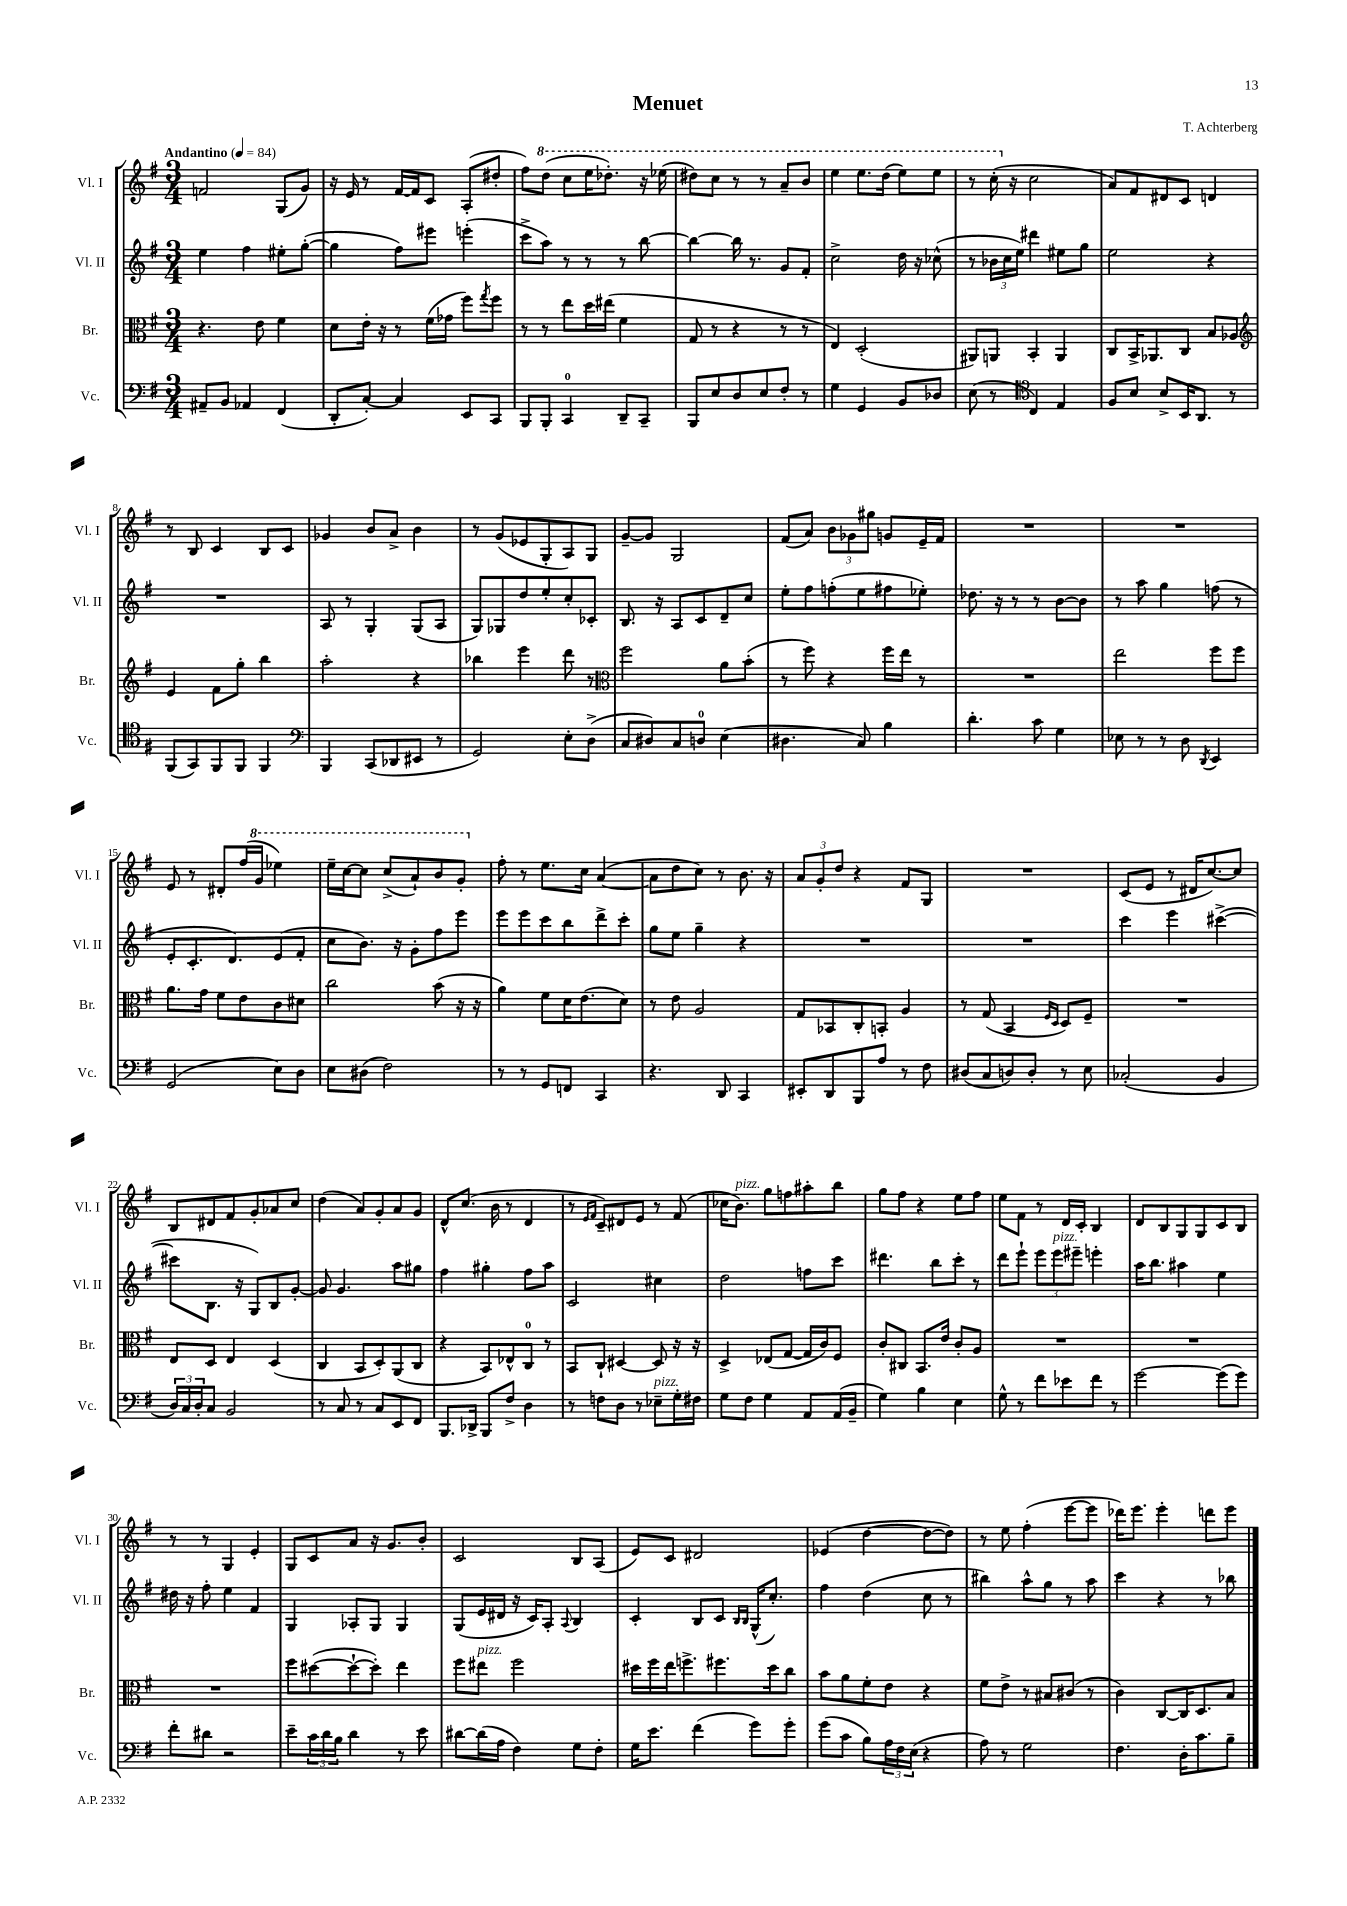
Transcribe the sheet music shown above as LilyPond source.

\header { title = "Menuet" composer = "T. Achterberg" }
<<
\new StaffGroup <<
\new Staff = "s0" \with { instrumentName = "Vl. I" shortInstrumentName = "Vl. I" } {
    \clef treble \key g \major \numericTimeSignature \time 3/4 \tempo "Andantino" 4 = 84
    f'2 g8( g'8) |
    r16 e'16 r8 fis'16~ fis'16 c'8 a8-.( dis''8-. |
    fis''8) \ottava #1 d'''8( c'''8 e'''16 des'''8.-.) r16 ees'''16( |
    dis'''8) c'''8 r8 r8 a''8-- b''8 |
    e'''4 e'''8. d'''16( e'''8) e'''8 |
    r8 c'''16-.( \ottava #0 r16 c''2 |
    a'8) fis'8 dis'8 c'8 d'4 |
    r8 b8 c'4 b8 c'8 |
    ges'4 b'8 a'8-> b'4 |
    r8 g'8( ees'8 g8-. a8) g8 |
    g'8~-- g'8 g2 |
    fis'8( a'8) \tuplet 3/2 { b'8 ges'8 gis''8 } g'8 e'16-- fis'16 |
    R2. |
    R2. |
    e'8 r8 dis'8-. fis''16( \ottava #1 g''16 ees'''4) |
    e'''16-- c'''16~ c'''8 c'''8->( a''8-!) b''8 g''8-. \ottava #0 |
    fis''8-. r8 e''8. c''16 a'4~( |
    a'8 d''8 c''8) r8 b'8. r16 |
    \tuplet 3/2 { a'8 g'8-. d''8 } r4 fis'8 g8 |
    R2. |
    c'8( e'8 r8 dis'16 c''8.~) c''8 |
    b8 dis'8 fis'8 g'8-. aes'8 c''8 |
    d''4( a'8) g'8-. a'8 g'8 |
    d'8-^ c''8.( b'16 r8 d'4 |
    r8 \grace { e'16 fis'16 } c'8--) dis'8 e'8 r8 fis'8( |
    ces''16 b'8.^\markup { \italic "pizz." }) g''8 f''8 ais''8-. b''8 |
    g''8 fis''8 r4 e''8 fis''8 |
    e''8 fis'8 r8 d'16 c'16-. b4 |
    d'8 b8 g8 g8 c'8 b8 |
    r8 r8 g4 e'4-. |
    g8 c'8 a'8 r16 g'8. b'8-. |
    c'2 b8 a8( |
    e'8) c'8 dis'2 |
    ees'4( d''4~ d''8~ d''8) |
    r8 e''8 fis''4-.( e'''8~ e'''8 |
    des'''16) e'''8. e'''4-. d'''8 e'''8 \bar "|." |
}
\new Staff = "s1" \with { instrumentName = "Vl. II" shortInstrumentName = "Vl. II" } {
    \clef treble \key g \major \numericTimeSignature \time 3/4
    e''4 fis''4 eis''8-. g''8~-.( |
    g''4 fis''8) eis'''8 e'''4-.( |
    c'''8-> a''8) r8 r8 r8 b''8~ |
    b''4~ b''16 r8. g'8 fis'8-. |
    c''2-> d''16 r16 ces''8-^( |
    r8 \tuplet 3/2 { bes'16 c''16 e''16) } dis'''4 eis''8 g''8 |
    e''2 r4 |
    R2. |
    a8 r8 g4-. g8( a8 |
    g8) ges8 d''8 e''8-. c''8-. ces'8-. |
    b8. r16 a8 c'8 d'8-- c''8 |
    e''8-. fis''8 f''8-.( e''8 fis''8 ees''8-.) |
    des''8. r16 r8 r8 b'8~ b'8 |
    r8 a''8 g''4 f''8( r8 |
    e'8-. c'8.-. d'8.) e'8( fis'8-. |
    c''8 b'8.) r16 g'8-. fis''8 e'''8 |
    e'''8 e'''8 c'''8 b''8 d'''8-> c'''8-. |
    g''8 e''8 g''4-- r4 |
    R2. |
    R2. |
    c'''4 e'''4 cis'''4~->( |
    cis'''8 b8. r16 g8) b8 g'8~-. |
    g'8 g'4. a''8 gis''8 |
    fis''4 gis''4-. fis''8 a''8 |
    c'2 cis''4 |
    d''2 f''8 c'''8 |
    dis'''4. b''8 c'''8-. r8 |
    d'''8 e'''8-! \tuplet 3/2 { e'''8 e'''8^\markup { \italic "pizz." } eis'''8-- } e'''4-. |
    a''16 b''8. ais''4 e''4 |
    dis''16 r16 fis''8-. e''4 fis'4 |
    g4 aes8-. g8 g4 |
    g8( e'16 dis'16 r16 c'16) a8-. \appoggiatura { a8 } b4 |
    c'4-. b8 c'8 \grace { b16 b16 } g16-^( c''8.-.) |
    fis''4 d''4( c''8 r8 |
    bis''4) a''8-^ g''8 r8 a''8 |
    c'''4 r4 r8 bes''8 \bar "|." |
}
\new Staff = "s2" \with { instrumentName = "Br." shortInstrumentName = "Br." } {
    \clef alto \key g \major \numericTimeSignature \time 3/4
    r4. e'8 fis'4 |
    d'8 e'16-. r16 r8 fis'16( ges'16 fis''8) \acciaccatura { g''8 } fis''8 |
    r8 r8 e''8 d''16 eis''16( fis'4 |
    g8 r8 r4 r8 r8 |
    e4) d2-.( |
    ais,8) a,8 b,4-. a,4 |
    c8 b,16-> aes,8. c8 b8 aes8 |
    \clef treble e'4 fis'8 g''8-. b''4 |
    a''2-. r4 |
    bes''4 e'''4 d'''8 r8 |
    \clef alto fis''2 a'8 b'8-.( |
    r8 fis''8) r4 fis''16 e''16 r8 |
    R2. |
    e''2 fis''8 fis''8 |
    a'8. g'16 fis'8 e'8 c'8 dis'8 |
    c''2 b'8( r16 r16 |
    a'4) fis'8 d'16 e'8.( d'8) |
    r8 e'8 a2 |
    g8 bes,8 c8-. b,8-. a4 |
    r8 g8( b,4 \grace { fis16 d16 } d8) fis8-- |
    R2. |
    e8 d8 e4 d4( |
    c4 b,8 d8-.) a,8( c8 |
    r4 b,8) ees8-^ c8-0 r8 |
    b,8 c8-! dis4~ dis8 r16 r16 |
    d4-> ees8( g8~ g16 c'16) fis8 |
    c'8-. cis8 b,8. e'16 c'8-. a8 |
    R2. |
    R2. |
    R2. |
    fis''8 dis''8~( dis''8~-! dis''8-.) e''4 |
    fis''8 eis''8^\markup { \italic "pizz." } fis''2 |
    dis''16 fis''16 e''16 f''8.-> fis''8. dis''16 c''8 |
    b'8 a'8 fis'8-. e'8 r4 |
    fis'8 e'8-> r8 bis8 cis'8( r8 |
    c'4) c8~ c16 d8. b8 \bar "|." |
}
\new Staff = "s3" \with { instrumentName = "Vc." shortInstrumentName = "Vc." } {
    \clef bass \key g \major \numericTimeSignature \time 3/4
    ais,8-- b,8 aes,4 fis,4( |
    d,8-. c8~-.) c4 e,8 c,8 |
    b,,8 b,,8-. c,4-0 d,8-- c,8-- |
    b,,8 e8 d8 e8 fis8-. r8 |
    g4 g,4 b,8 des8 |
    e8( r8 \clef tenor c4) e4 |
    fis8 b8 b8-> b,16 a,8. r8 |
    fis,8( g,8) fis,8 fis,8 fis,4 |
    \clef bass b,,4 c,8( des,8 eis,8 r8 |
    g,2) e8-. d8->( |
    c8 dis8) c8 d8-0 e4( |
    dis4. c8) b4 |
    d'4.-. c'8 g4 |
    ees8 r8 r8 d8 \acciaccatura { d,8 } e,4 |
    g,2( e8) d8 |
    e8 dis8( fis2) |
    r8 r8 g,8 f,8 c,4 |
    r4. d,8 c,4 |
    eis,8-. d,8 b,,8 a8 r8 fis8 |
    dis8( c8 d8) d8-. r8 e8 |
    ces2-.( b,4 |
    \tuplet 3/2 { d16) c16 d16-. } c8 b,2 |
    r8 c8 r8 c8 e,8 fis,8 |
    b,,8. des,16-> b,,8 fis8-> d4 |
    r8 f8 d8 r8 ees8--^\markup { \italic "pizz." } g16-. fis16 |
    g8 fis8 g4 a,8 a,16( b,16-- |
    g4) b4 e4 |
    g8-^ r8 fis'8 ees'8 fis'8 r8 |
    g'2~ g'8( g'8) |
    fis'8-. dis'8 r2 |
    e'8-- \tuplet 3/2 { c'16 d'16 b16 } d'4 r8 e'8 |
    dis'8~ dis'16( a16 fis4) g8 fis8-. |
    g16 e'8. fis'4( g'8) g'8-. |
    g'8( c'8 b8) \tuplet 3/2 { a16 fis16 e16( } r4 |
    a8) r8 g2 |
    fis4. d16-. c'8. b8-- \bar "|." |
}
>>
>>
